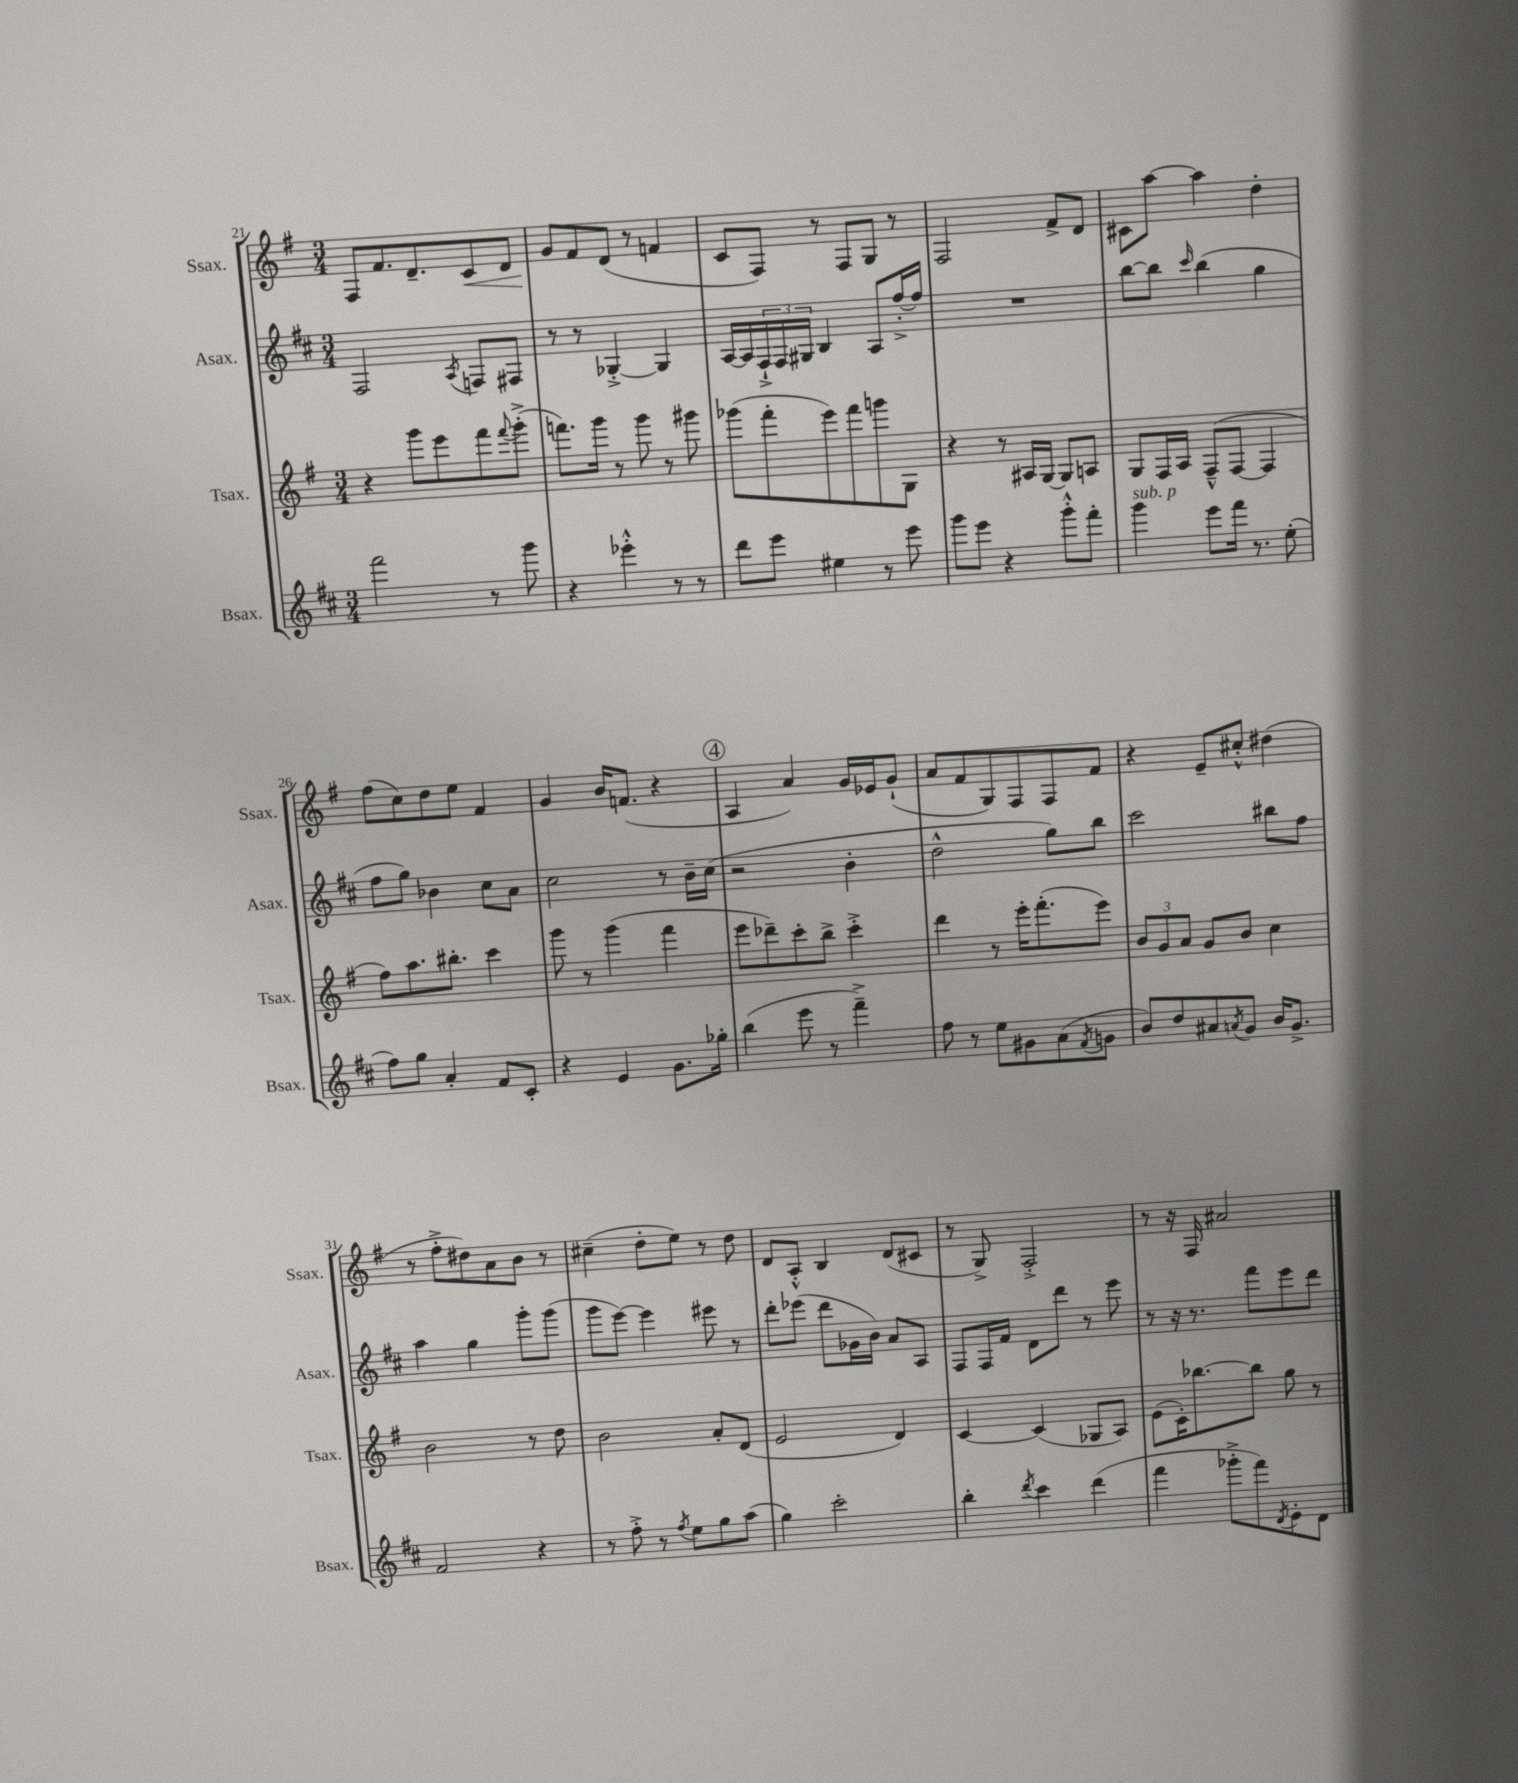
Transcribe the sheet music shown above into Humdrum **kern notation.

**kern	**kern	**kern	**kern
*staff4	*staff3	*staff2	*staff1
*clefG2	*clefG2	*clefG2	*clefG2
*k[f#c#]	*k[f#]	*k[f#c#]	*k[f#]
*M3/4	*M3/4	*M3/4	*M3/4
2fff#\	4r	2F#/	8F#/L
.	.	.	8.f#/
.	8ggg\L	.	.
.	.	.	8.d~/
.	8eee\	.	.
.	.	8qA/	.
8r	8fff#\	8F/L	8c/
.	8qqfff#/	.	.
8ggg\	(8ggg'^\J	8F#/J	8d/J
=	=	=	=
4r	8.fff\L)	8r	8g/L
.	.	8r	8f#/
.	16ggg\Jk	.	.
4eee-'^^\	8r	[4G-'^/	(8d/J
.	8ggg\	.	8r
8r	8r	4G-/]	4f/
8r	8ggg#\	.	.
=	=	=	=
8ddd\L	(8ggg-\L	[16A/LL	8c/L
.	.	16A/]	.
8eee\J	8fff#'\	24F#`^/	8F#/J)
.	.	24F#/	.
.	.	24G#/JJ	.
4ee#\	8eee\)	4B/	8r
.	8fff#\	.	8F#/L
8r	8ggg\	8A/L	8G/J
8eee\	8G\J	[16ff#'^/L	8r
.	.	16ff#/]JJ	.
=	=	=	=
8ggg\L	4r	2.r	2F#/
8eee\J	.	.	.
4r	8r	.	.
.	16A#/LL	.	.
.	[16G/JJ	.	.
8ggg'^^\L	8G/]L	.	8f#^/L
8fff#'\J	8A/J	.	8d/J
=	=	=	=
4ggg\	8G/L	[8bb\L	8c#\L
.	16F#/L	8bb\]J	[8aa\J
.	16A/JJ	.	.
.	.	16qqccc#/	.
8eee\L	(8F#~^^/L	(4bb\	4aa\]
16fff#\Jk	[8F#/J	.	.
8.r	.	.	.
.	4F#/]	4gg\	4dd'\
(8ee'\	.	.	.
=	=	=	=
8ff#\L)	8ff#\L)	8ff#\L	(8ff#\L
8gg\J	8.aa\	8gg\J)	8cc\)
4a'/	.	4b-\	8dd\
.	8.bb#'\J	.	.
.	.	.	8ee\J
8f#/L	4ccc\	8cc#\L	4f#/
8c#'/J	.	8a\J	.
=	=	=	=
4r	8ggg\	2cc#\	4g/
.	8r	.	.
4e/	(4ggg\	.	16b/LK
.	.	.	(8.f/J
8.g\L	4fff#\	8r	4r
.	.	16b~\LL	.
16gg-'\Jk	.	(16cc#\JJ	.
=	=	=	=
(4bb\	8eee\L	2r	4A/
.	8ddd-~\)	.	.
8eee\	8ccc'\	.	4a/)
8r	8bb^\J	.	.
4fff#~^\)	4ccc'^\	4b'\	16g/LL
.	.	.	16e-/J
.	.	.	(8g`/J
=	=	=	=
8ff#\	4ddd\	2dd^^\	8a/L
8r	.	.	8f#/
8ee\L	8r	.	8G/)
8g#\	16eee'\LK	.	8F#/
.	(8.fff#'\	.	.
(8a\	.	8gg\L)	8F#/
8qf#/	.	.	.
8g\J	8eee\J)	8bb\J	8f#/J
=	=	=	=
8b/L)	12b/L	2ccc#\	4r
.	12g/	.	.
8dd/	.	.	.
.	12a/J	.	.
8a#/	8g/L	.	8e~/L
8qa/	.	.	.
8g/J	8b/J	.	8cc#'^^/J
16b/LK	4cc\	8bb#\L	(4dd#\
8.g^/J	.	.	.
.	.	8ff#\J	.
=	=	=	=
2f#/	2b\	4aa\	8r
.	.	.	8ff#'^\L
.	.	4gg\	8dd#\)
.	.	.	8a\
4r	8r	8ggg'\L	8b\J
.	8dd\	(8ggg\J	8r
=	=	=	=
8r	2b\	8ggg\L	(4cc#~\
8ff#'^\	.	[8eee\J)	.
8r	.	4eee\]	8dd'\L
8qff#/	.	.	.
8ee\L	.	.	8ee\J)
8gg\	8a'/L	8eee#\	8r
(8aa\J	(8d/J	8r	8dd\
=	=	=	=
4gg\)	2e/	8ddd'\L	8d/L
.	.	(8eee-\J	8A'^^/J
2ccc#'\	.	8ddd\L	4B/
.	.	16g-\L	.
.	.	16b\JJ)	.
.	4d/)	8a/L	(8d/L
.	.	8A/J	8c#/J
=	=	=	=
4bb'\	[4c/	8F#/L	8r
.	.	16F#/L	8G^/)
.	.	16f#/JJ	.
8qddd/	.	.	.
4ccc#\	(4c/]	8d\L	2F#'^/
.	.	8ddd\J	.
(4ddd\	8G-/L	8r	.
.	8A/J)	8eee\	.
=	=	=	=
4fff#\	(8e\L	8r	8r
.	16c'\K)	16r	16r
.	[8.bb-\	8.r	16F#/
8ggg-'^\L	.	.	2a#/
8fff#\)	8bb-\]J	8fff#\L	.
8qd/	.	.	.
8e'\	8gg\	8eee\	.
8d\J	8r	8ddd\J	.
==	==	==	==
*-	*-	*-	*-
